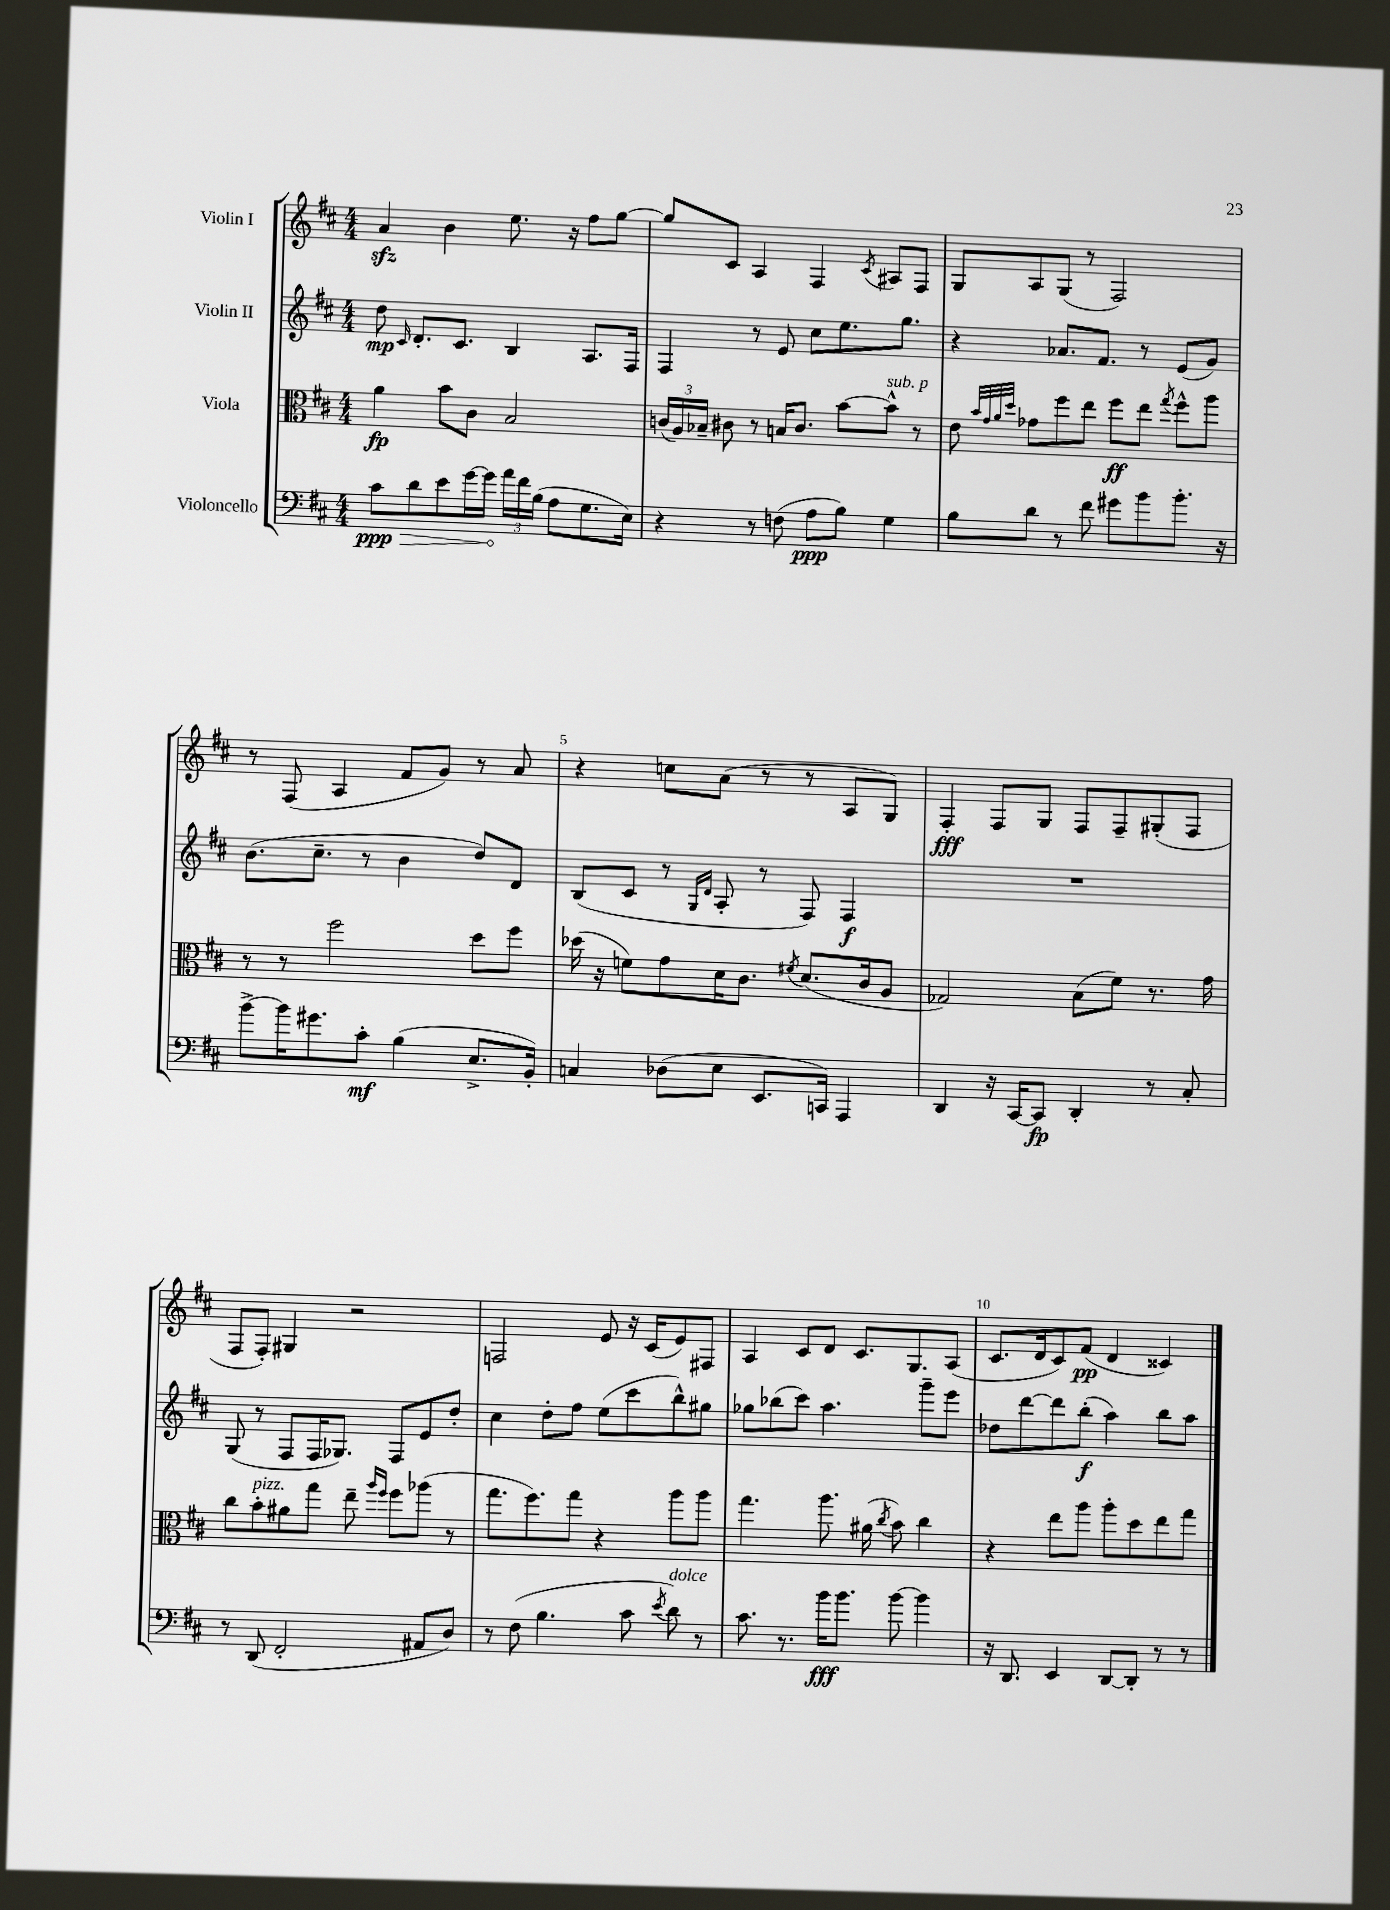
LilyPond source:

<<
\new StaffGroup <<
\new Staff = "s0" \with { instrumentName = "Violin I" } {
    \clef treble \key d \major \numericTimeSignature \time 4/4
    \autoBeamOff a'4\sfz b'4 e''8. r16 fis''8[ g''8]~ |
    g''8[ cis'8] a4 fis4 \acciaccatura { cis'8 } ais8[ fis8] |
    g8[ a8 g8]( r8 fis2) |
    r8 fis8( a4 fis'8[ g'8]) r8 a'8 |
    r4 c''8[ a'8]( r8 r8 a8[ g8]) |
    fis4-.\fff fis8[ g8] fis8[ fis8-- gis8-.( fis8] |
    fis8[ fis8]-.) gis4 r2 |
    f2 e'8 r16 cis'16[( e'8) fis8] |
    a4 cis'8[ d'8] cis'8.[ g8. a8]( |
    cis'8.[ d'16 cis'8) fis'8]\pp( d'4 cisis'4) \bar "|." |
}
\new Staff = "s1" \with { instrumentName = "Violin II" } {
    \clef treble \key d \major \numericTimeSignature \time 4/4
    \autoBeamOff d''8\mp \grace { cis'16 } d'8.[-. cis'8.] b4 a8.[ fis16] |
    fis4 r8 e'8 cis''8[ e''8. g''8.] |
    r4 aes'8.[ fis'8.] r8 e'8[( g'8]) |
    b'8.[( cis''8.]-- r8 b'4 d''8[) d'8] |
    b8[( cis'8] r8 \grace { g16[ d'16] } a8-. r8 fis8) fis4\f |
    R1 |
    g8( r8 fis8[ fis16 ges8.]) fis8[ e'8 d''8]-. |
    cis''4 d''8[-. fis''8] e''8[( cis'''8 b''8-^) gis''8] |
    ges''8[ bes''8( cis'''8]) a''4. g'''8[-- e'''8] |
    des''8[ d'''8~ d'''8 b''8]-.\f( a''4) b''8[ a''8] \bar "|." |
}
\new Staff = "s2" \with { instrumentName = "Viola" } {
    \clef alto \key d \major \numericTimeSignature \time 4/4
    \autoBeamOff a'4\fp b'8[ cis'8] b2 |
    \tuplet 3/2 { c'16[( a16) bes16]-- } cis'8 r8 b16[ cis'8.] b'8[~ b'8]-^^\markup { \italic "sub. p" } r8 |
    e'8 \grace { b'32[ g'32 a'32 d''32] } ges'8[ fis''8 e''8] fis''8[\ff e''8] \acciaccatura { g''8 } fis''8[-^ a''8] |
    r8 r8 fis''2 d''8[ fis''8] |
    des''16( r16 f'8[) g'8 d'16 cis'8.] \acciaccatura { fis'8 } d'8.[( cis'16 a8] |
    ges2) b8[( fis'8]) r8. g'16 |
    cis''8[ b'8-.^\markup { \italic "pizz." } ais'8 g''8] e''8-- \grace { a''16[ fis''16] } fis''8[ aes''8]( r8 |
    g''8.[ fis''8.) g''8] r4 a''8[ a''8] |
    g''4. a''8. ais'16( \acciaccatura { cis''8 } b'8) cis''4 |
    r4 e''8[ a''8] a''8[-. d''8 e''8 g''8] \bar "|." |
}
\new Staff = "s3" \with { instrumentName = "Violoncello" } {
    \clef bass \key d \major \numericTimeSignature \time 4/4
    \autoBeamOff \once \override Hairpin.circled-tip = ##t cis'8[\ppp\> d'8 e'8 g'16~ g'16]\! \tuplet 3/2 { a'16[ fis'16 b16]( } a8[ g8. e16]) |
    r4 r8 f8( a8[\ppp b8]) g4 |
    b8[ d'8] r8 fis'8 gis'8[ b'8 b'8.]-. r16 |
    b'8[~-> b'16 gis'8. cis'8]-.\mf b4( e8.[-> b,16]-.) |
    c4 des8[( e8] e,8.[ c,16]) a,,4 |
    d,4 r16 cis,16[~ cis,8]\fp d,4-. r8 cis8-. |
    r8 d,8( fis,2-. ais,8[ d8]) |
    r8 fis8( b4. cis'8 \acciaccatura { e'8 } d'8^\markup { \italic "dolce" }) r8 |
    cis'8. r8. b'16[\fff b'8.] b'8~ b'4 |
    r16 d,8. e,4 d,8[~ d,8]-. r8 r8 \bar "|." |
}
>>
>>
\layout { \context { \Score \override BarNumber.break-visibility = ##(#f #t #t) barNumberVisibility = #(every-nth-bar-number-visible 5) } }
